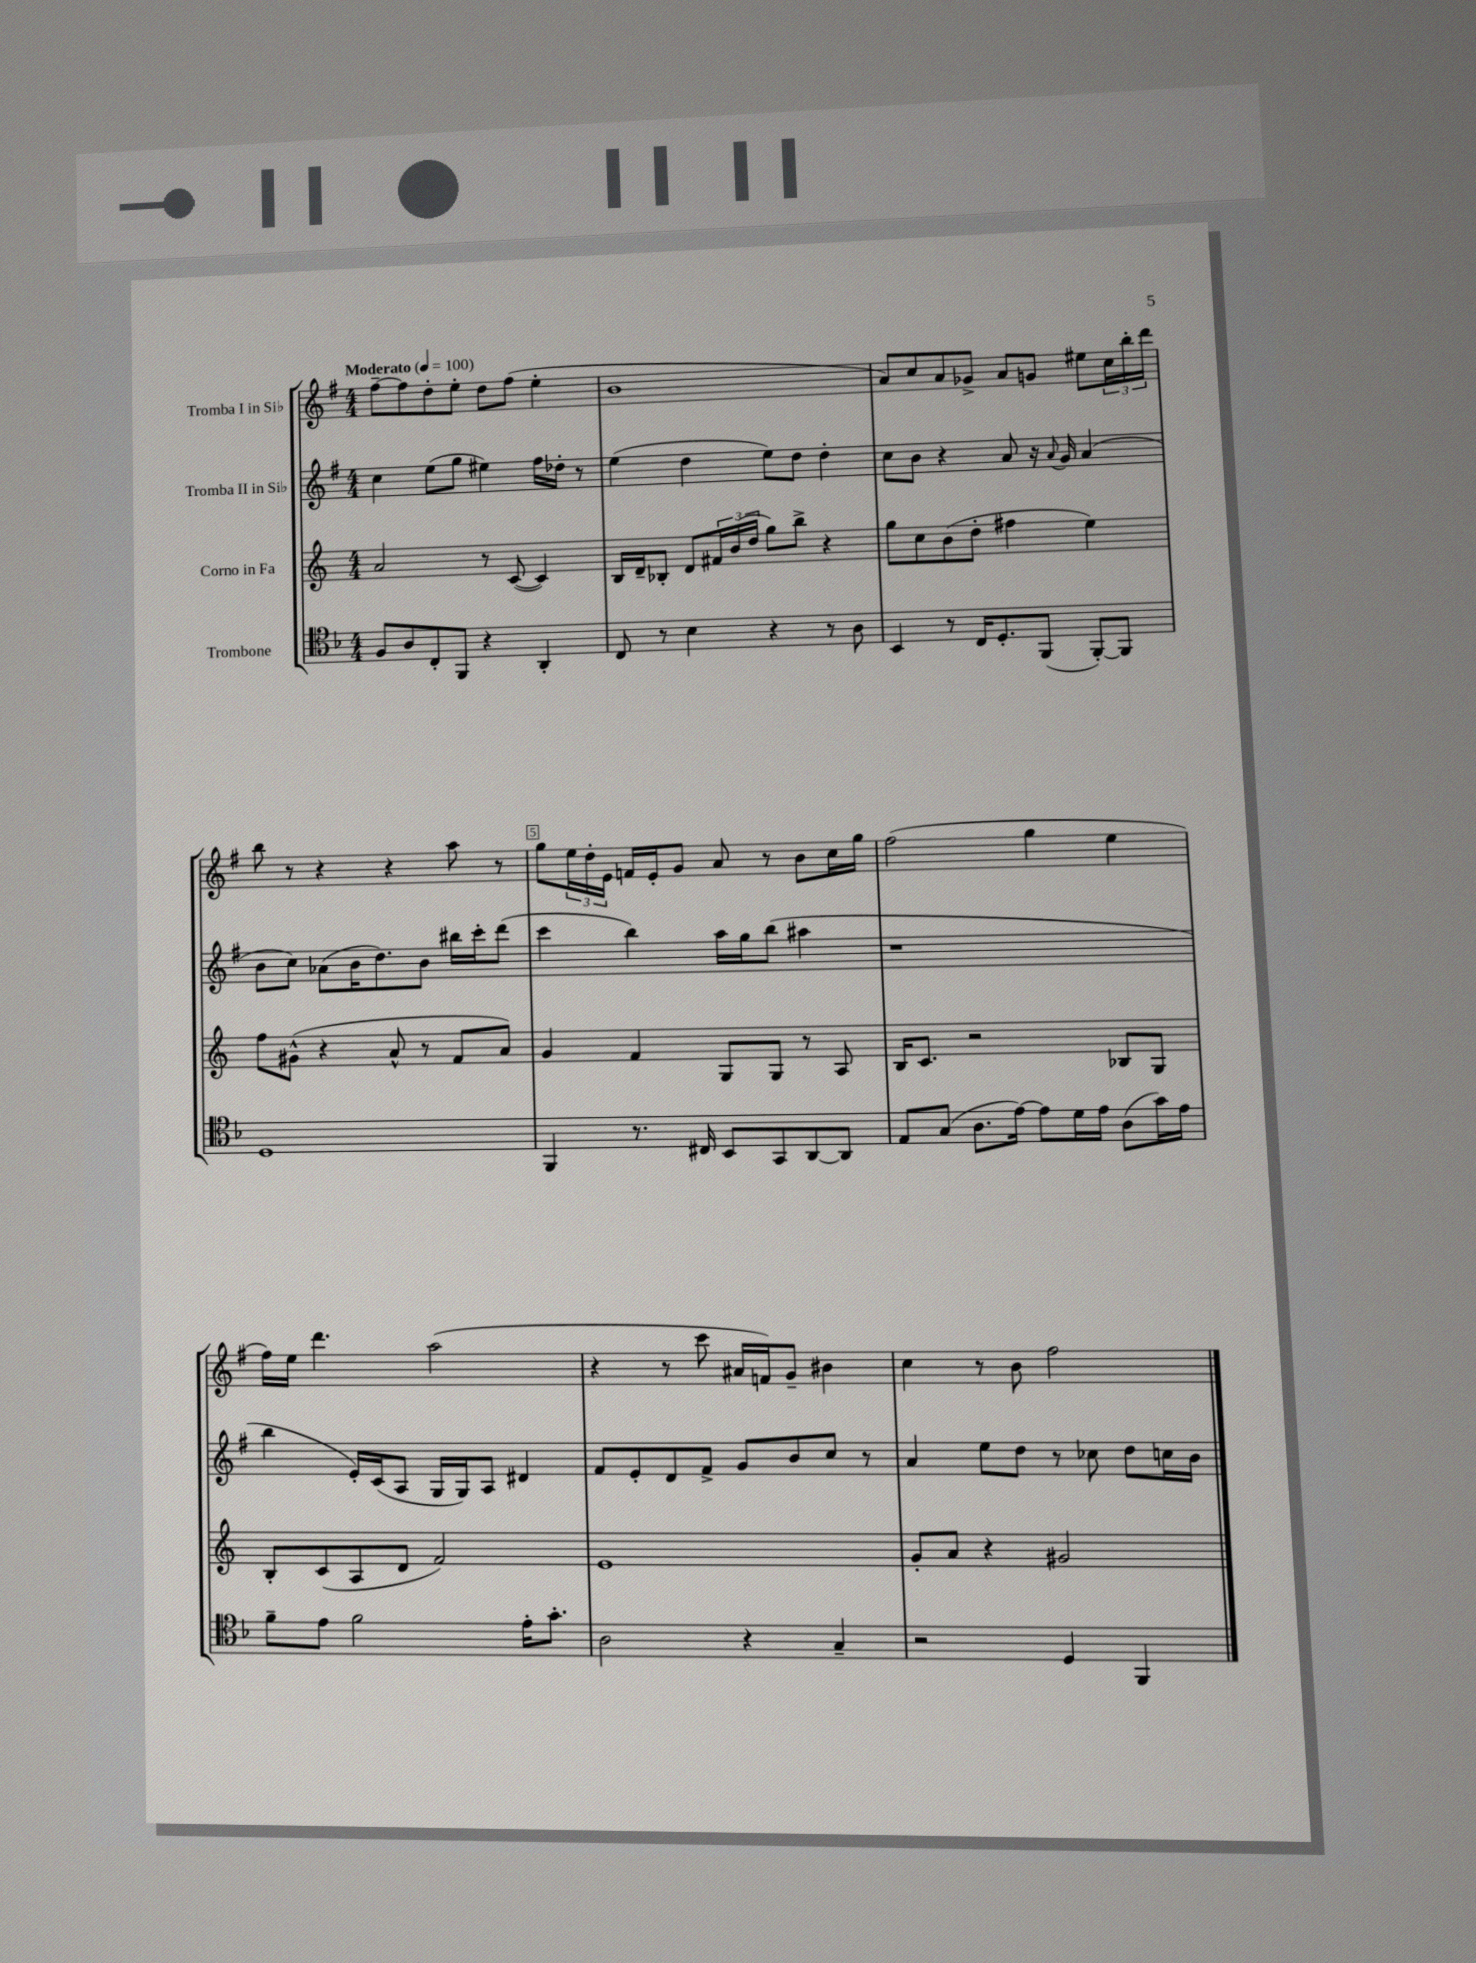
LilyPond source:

<<
\new StaffGroup <<
\new Staff = "s0" \with { instrumentName = "Tromba I in Sib" } {
    \clef treble \key g \major \numericTimeSignature \time 4/4 \tempo "Moderato" 4 = 100
    fis''8~-- fis''8 d''8-. e''8-. d''8 fis''8( e''4-. |
    b'1 |
    a'8) c''8 a'8 ges'8-> a'8 g'8 eis''8 \tuplet 3/2 { c''16 b''16-. d'''16 } |
    b''8 r8 r4 r4 a''8 r8 |
    g''8 \tuplet 3/2 { e''16 d''16-. e'16 } f'16 e'16-. g'8 a'8 r8 b'8 c''16 g''16 |
    fis''2( g''4 e''4 |
    fis''16) e''16 d'''4. a''2( |
    r4 r8 c'''8 ais'16 f'16) g'8-- bis'4 |
    c''4 r8 b'8 fis''2 \bar "|." |
}
\new Staff = "s1" \with { instrumentName = "Tromba II in Sib" } {
    \clef treble \key g \major \numericTimeSignature \time 4/4
    c''4 e''8( g''8 eis''4) fis''16 des''16-. r8 |
    e''4( d''4 e''8) d''8 d''4-. |
    c''8 b'8 r4 a'8 r16 \appoggiatura { a'8 } g'16 a'4( |
    b'8 c''8) aes'8( b'16 d''8.) b'8 bis''16 c'''16-. d'''8( |
    c'''4 b''4) a''16 g''16 b''8( ais''4 |
    r1 |
    b''4 e'16-.) c'16( a8 g16 g16) a8 dis'4 |
    fis'8 e'8-. d'8 fis'8-> g'8 b'8 c''8 r8 |
    a'4 e''8 d''8 r8 ces''8 d''8 c''16 b'16 \bar "|." |
}
\new Staff = "s2" \with { instrumentName = "Corno in Fa" } {
    \clef treble \key c \major \numericTimeSignature \time 4/4
    a'2 r8 c'8~( c'4) |
    b16 d'16-- bes8-. d'8 \tuplet 3/2 { fis'16 b'16( d''16 } g''8) b''8-> r4 |
    g''8 c''8 b'8( d''8-. fis''4 e''4) |
    f''8 gis'8-^( r4 a'8-^ r8 f'8 a'8) |
    g'4 f'4 g8 g8 r8 a8 |
    b16 c'8. r2 bes8 g8 |
    b8-. c'8( a8 d'8 f'2) |
    e'1 |
    g'8-. a'8 r4 gis'2 \bar "|." |
}
\new Staff = "s3" \with { instrumentName = "Trombone" } {
    \clef tenor \key f \major \numericTimeSignature \time 4/4
    f8 a8 c8-. f,8 r4 a,4-. |
    c8 r8 bes4 r4 r8 a8 |
    bes,4 r8 c16 d8.-. f,8( f,8~-.) f,8 |
    d1 |
    f,4 r8. cis16 bes,8 g,8 a,8~ a,8 |
    e8 g8( a8. e'16~) e'8 d'16 e'16 a8( g'16) e'16 |
    f'8-- e'8 f'2 e'16-. g'8.-. |
    a2 r4 g4-- |
    r2 d4 f,4 \bar "|." |
}
>>
>>
\layout { \context { \Score \override BarNumber.break-visibility = ##(#f #t #t) barNumberVisibility = #(every-nth-bar-number-visible 5) \override BarNumber.stencil = #(make-stencil-boxer 0.1 0.3 ly:text-interface::print) } }
